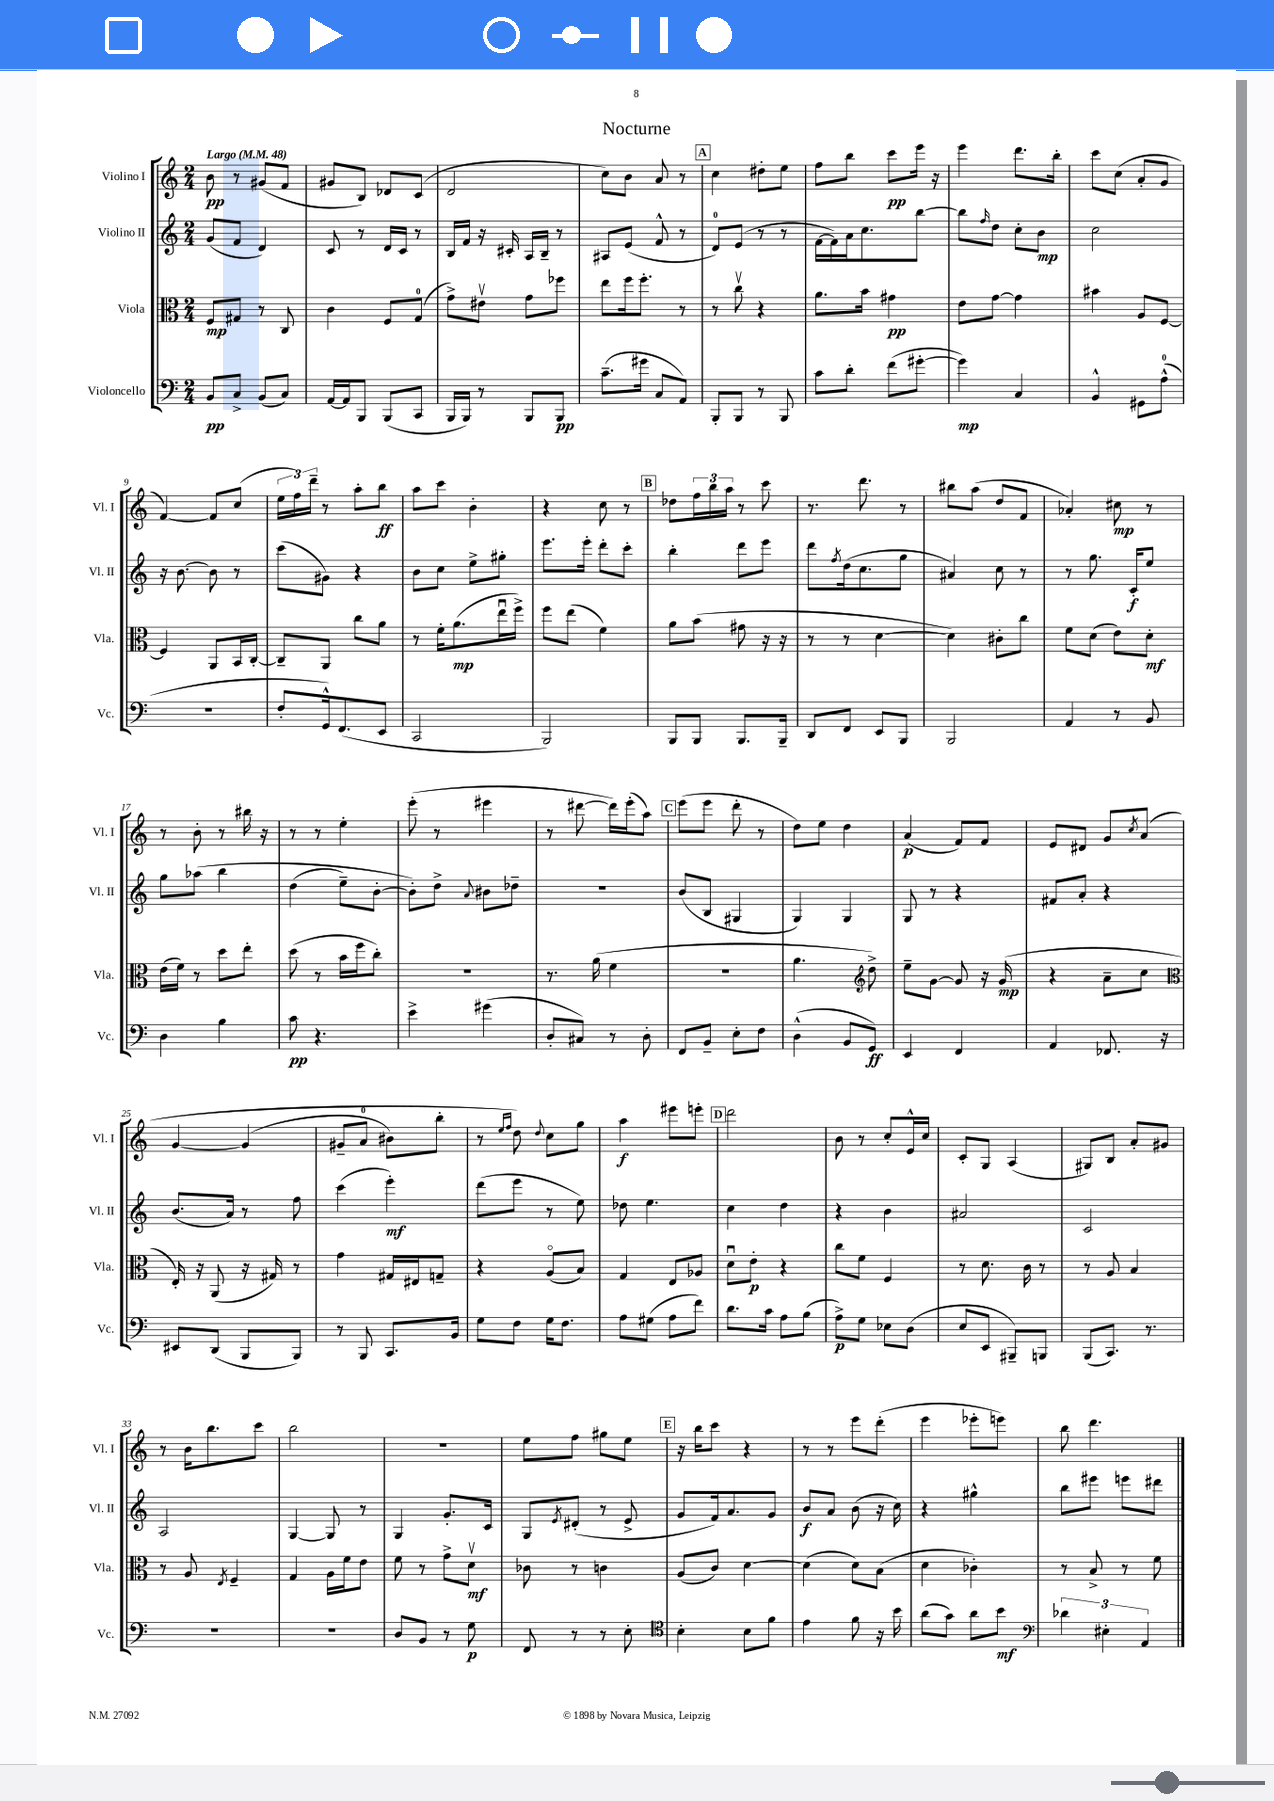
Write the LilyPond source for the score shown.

\header { title = "Nocturne" }
<<
\new StaffGroup <<
\new Staff = "s0" \with { instrumentName = "Violino I" shortInstrumentName = "Vl. I" } {
    \clef treble \key c \major \numericTimeSignature \time 2/4 \tempo "Largo" 4 = 48
    b'8\pp r8 gis'8( f'8 |
    gis'8 b8) des'8 c'8( |
    d'2 |
    c''8) b'8 a'8 r8 |
    \mark \markup { \box "A" } c''4 dis''8-. e''8 |
    f''8 b''8 c'''8\pp e'''16 r16 |
    e'''4 d'''8. b''16-. |
    c'''8 c''8( a'8-. g'8 |
    f'4~) f'8 c''8( |
    \tuplet 3/2 { e''16 f''16) d'''16-- } r8 a''8-. b''8\ff |
    a''8 c'''8 b'4-. |
    r4 c''8 r8 |
    \mark \markup { \box "B" } des''8 \tuplet 3/2 { f''16 b''16 a''16 } r8 c'''8 |
    r8. d'''8. r8 |
    bis''8 a''8( d''8 f'8 |
    aes'4-.) cis''8\mp r8 |
    r8 b'8-. r8 bis''16 r16 |
    r8 r8 e''4-. |
    e'''8-.( r8 eis'''4 |
    r8 dis'''8~ dis'''16) e'''16-.( a''8) |
    \mark \markup { \box "C" } e'''8( e'''8 d'''8-. r8 |
    d''8) e''8 d''4 |
    a'4\p( f'8) f'8 |
    e'8 dis'8 g'8 \acciaccatura { c''8 } a'8\( |
    g'4~ g'4( |
    gis'8-- a'8-0 bis'8) b''8-. |
    r8 \grace { e''16 f''16 } d''8\) \appoggiatura { d''8 } c''8 g''8 |
    a''4\f eis'''8 e'''8-. |
    \mark \markup { \box "D" } d'''2 |
    b'8 r8 c''8-. e'16-^ c''16 |
    c'8-. g8 a4( |
    gis8) b8 a'8-. gis'8 |
    r8 b'16 b''8. c'''8 |
    b''2 |
    R2 |
    e''8 f''8 gis''8 e''8 |
    \mark \markup { \box "E" } r16 b''16 c'''8 r4 |
    r8 r8 e'''8 d'''8-.( |
    e'''4 ees'''8-. e'''8) |
    b''8 d'''4. \bar "|." |
}
\new Staff = "s1" \with { instrumentName = "Violino II" shortInstrumentName = "Vl. II" } {
    \clef treble \key c \major \numericTimeSignature \time 2/4
    g'8( f'8 d'4) |
    c'8 r8 d'16 c'16 r8 |
    b16 f'16 r16 cis'16-. a16 b16-- r8 |
    ais8 e'8( f'8-^ r8 |
    \mark \markup { \box "A" } d'8-0) e'8( r8 r8 |
    f'16~ f'16) a'16 c''8. b''8~ |
    b''8 \grace { f''16 } d''8 c''8-. b'8\mp |
    c''2 |
    r16 b'8.~ b'8 r8 |
    c'''8( gis'8) r4 |
    b'8 c''8 e''8-> gis''8-. |
    e'''8. e'''16-. d'''8-. c'''8-. |
    \mark \markup { \box "B" } b''4-. d'''8 e'''8 |
    d'''8 \acciaccatura { f''8 } d''16( c''8. g''8 |
    ais'4) c''8 r8 |
    r8 g''8. c'16-.\f e''8 |
    g''8 aes''8\( b''4 |
    d''4( e''8--) b'8~-. |
    b'8-.\) d''8-> \appoggiatura { a'8 } bis'8 des''8-- |
    R2 |
    \mark \markup { \box "C" } b'8( b8 gis4 |
    g4) g4 |
    g8 r8 r4 |
    fis'8 a'8-. r4 |
    b'8.( a'16) r8 f''8 |
    c'''4( e'''4-.\mf) |
    d'''8( e'''8 r8 e''8) |
    des''8 e''4. |
    \mark \markup { \box "D" } c''4 d''4 |
    r4 b'4 |
    ais'2 |
    c'2 |
    a2 |
    g4~ g8 r8 |
    g4 g'8.-. c'16 |
    g8 \acciaccatura { e'8 } dis'8-.( r8 e'8-> |
    \mark \markup { \box "E" } g'8 f'16) a'8. g'8 |
    b'8\f a'8 b'8( r16 c''16) |
    r4 gis''4-^ |
    b''8 eis'''8 e'''8 dis'''8 \bar "|." |
}
\new Staff = "s2" \with { instrumentName = "Viola" shortInstrumentName = "Vla." } {
    \clef alto \key c \major \numericTimeSignature \time 2/4
    f8\mp gis8 r8 c8 |
    c'4 f8 g8-0( |
    g'8->) eis'8\upbow g'8 fes''8 |
    e''8 f''16 f''8.-. r8 |
    \mark \markup { \box "A" } r8 c''8\upbow r4 |
    a'8. b'16 gis'4\pp |
    e'8 g'8~ g'4 |
    bis'4 a8 f8~ |
    f4 a,8 b,16 c16~-. |
    c8-- a,8 c''8 a'8 |
    r8 f'16-. a'8.\mp( e''16\downbow f''16->) |
    f''8 e''8( f'4) |
    \mark \markup { \box "B" } a'8 b'8( gis'8 r16 r16 |
    r8 r8 d'4~ |
    d'4) cis'8-. c''8 |
    f'8 d'8( e'8) d'8-.\mf |
    e'16( f'16) r8 d''8 e''8-. |
    d''8( r8 b'16 f''16 c''8-.) |
    R2 |
    r8. a'16( f'4 |
    \mark \markup { \box "C" } r2 |
    a'4. \clef treble d''8->) |
    e''8-- g'8~ g'8 r16 g'16\mp( |
    r4 a'8-- c''8 |
    \clef alto e16-.) r16 a,8( r16 gis16) r8 |
    g'4 gis16 eis16 g8-- |
    r4 a8\flageolet( b8) |
    g4 e8 aes8 |
    \mark \markup { \box "D" } d'8\downbow e'8-.\p r4 |
    c''8 f'8 f4 |
    r8 d'8. c'16 r8 |
    r8 a8 b4 |
    r8 a8 \acciaccatura { e8 } f4-- |
    g4 a16 f'16 e'8 |
    f'8 r8 g'8-> d'8\upbow\mf |
    ces'8 r8 c'4 |
    \mark \markup { \box "E" } a8( c'8) d'4~ |
    d'4( d'8) b8( |
    d'4 ces'4-.) |
    r8 b8-> r8 f'8 \bar "|." |
}
\new Staff = "s3" \with { instrumentName = "Violoncello" shortInstrumentName = "Vc." } {
    \clef bass \key c \major \numericTimeSignature \time 2/4
    b,8\pp c8-> b,8( c8) |
    a,16~ a,16 b,,8 b,,8( c,8 |
    b,,16 b,,16) r8 b,,8 b,,8\pp |
    c'8.--( gis'16 c8 a,8) |
    \mark \markup { \box "A" } b,,8-. b,,8 r8 b,,8 |
    c'8 d'8-. f'8( gis'8~-. |
    gis'4\mp) c4 |
    b,4-^ gis,8 a8-0-^( |
    r2 |
    f8-. g,16-^) f,8.( e,8 |
    c,2 |
    b,,2) |
    \mark \markup { \box "B" } b,,8 b,,8 b,,8. b,,16-- |
    d,8 f,8 e,8 b,,8 |
    b,,2 |
    a,4 r8 b,8 |
    d4 b4 |
    c'8\pp r4. |
    e'4-> gis'4( |
    d8-. cis8) r8 d8-. |
    \mark \markup { \box "C" } f,8 b,8-- e8-. f8 |
    d4-^( b,8 g,8\ff) |
    e,4 f,4 |
    a,4 fes,8. r16 |
    eis,8 d,8( b,,8 b,,8) |
    r8 b,,8 c,8. b,16 |
    g8 f8 g16 f8. |
    a8 gis8( a8 f'8) |
    \mark \markup { \box "D" } d'8. c'16 a8 b8( |
    a8->\p) g8 ees8 d8( |
    e8 e,8 bis,,8--) b,,8 |
    b,,8( c,8.) r8. |
    R2 |
    R2 |
    d8 b,8 r8 g8\p |
    f,8 r8 r8 e8-. |
    \mark \markup { \box "E" } \clef tenor b4-. b8 f'8 |
    e'4 f'8 r16 b'16 |
    a'8( g'8) a'8 b'8\mf |
    \clef bass \tuplet 3/2 { des'4 eis4-. a,4 } \bar "|." |
}
>>
>>
